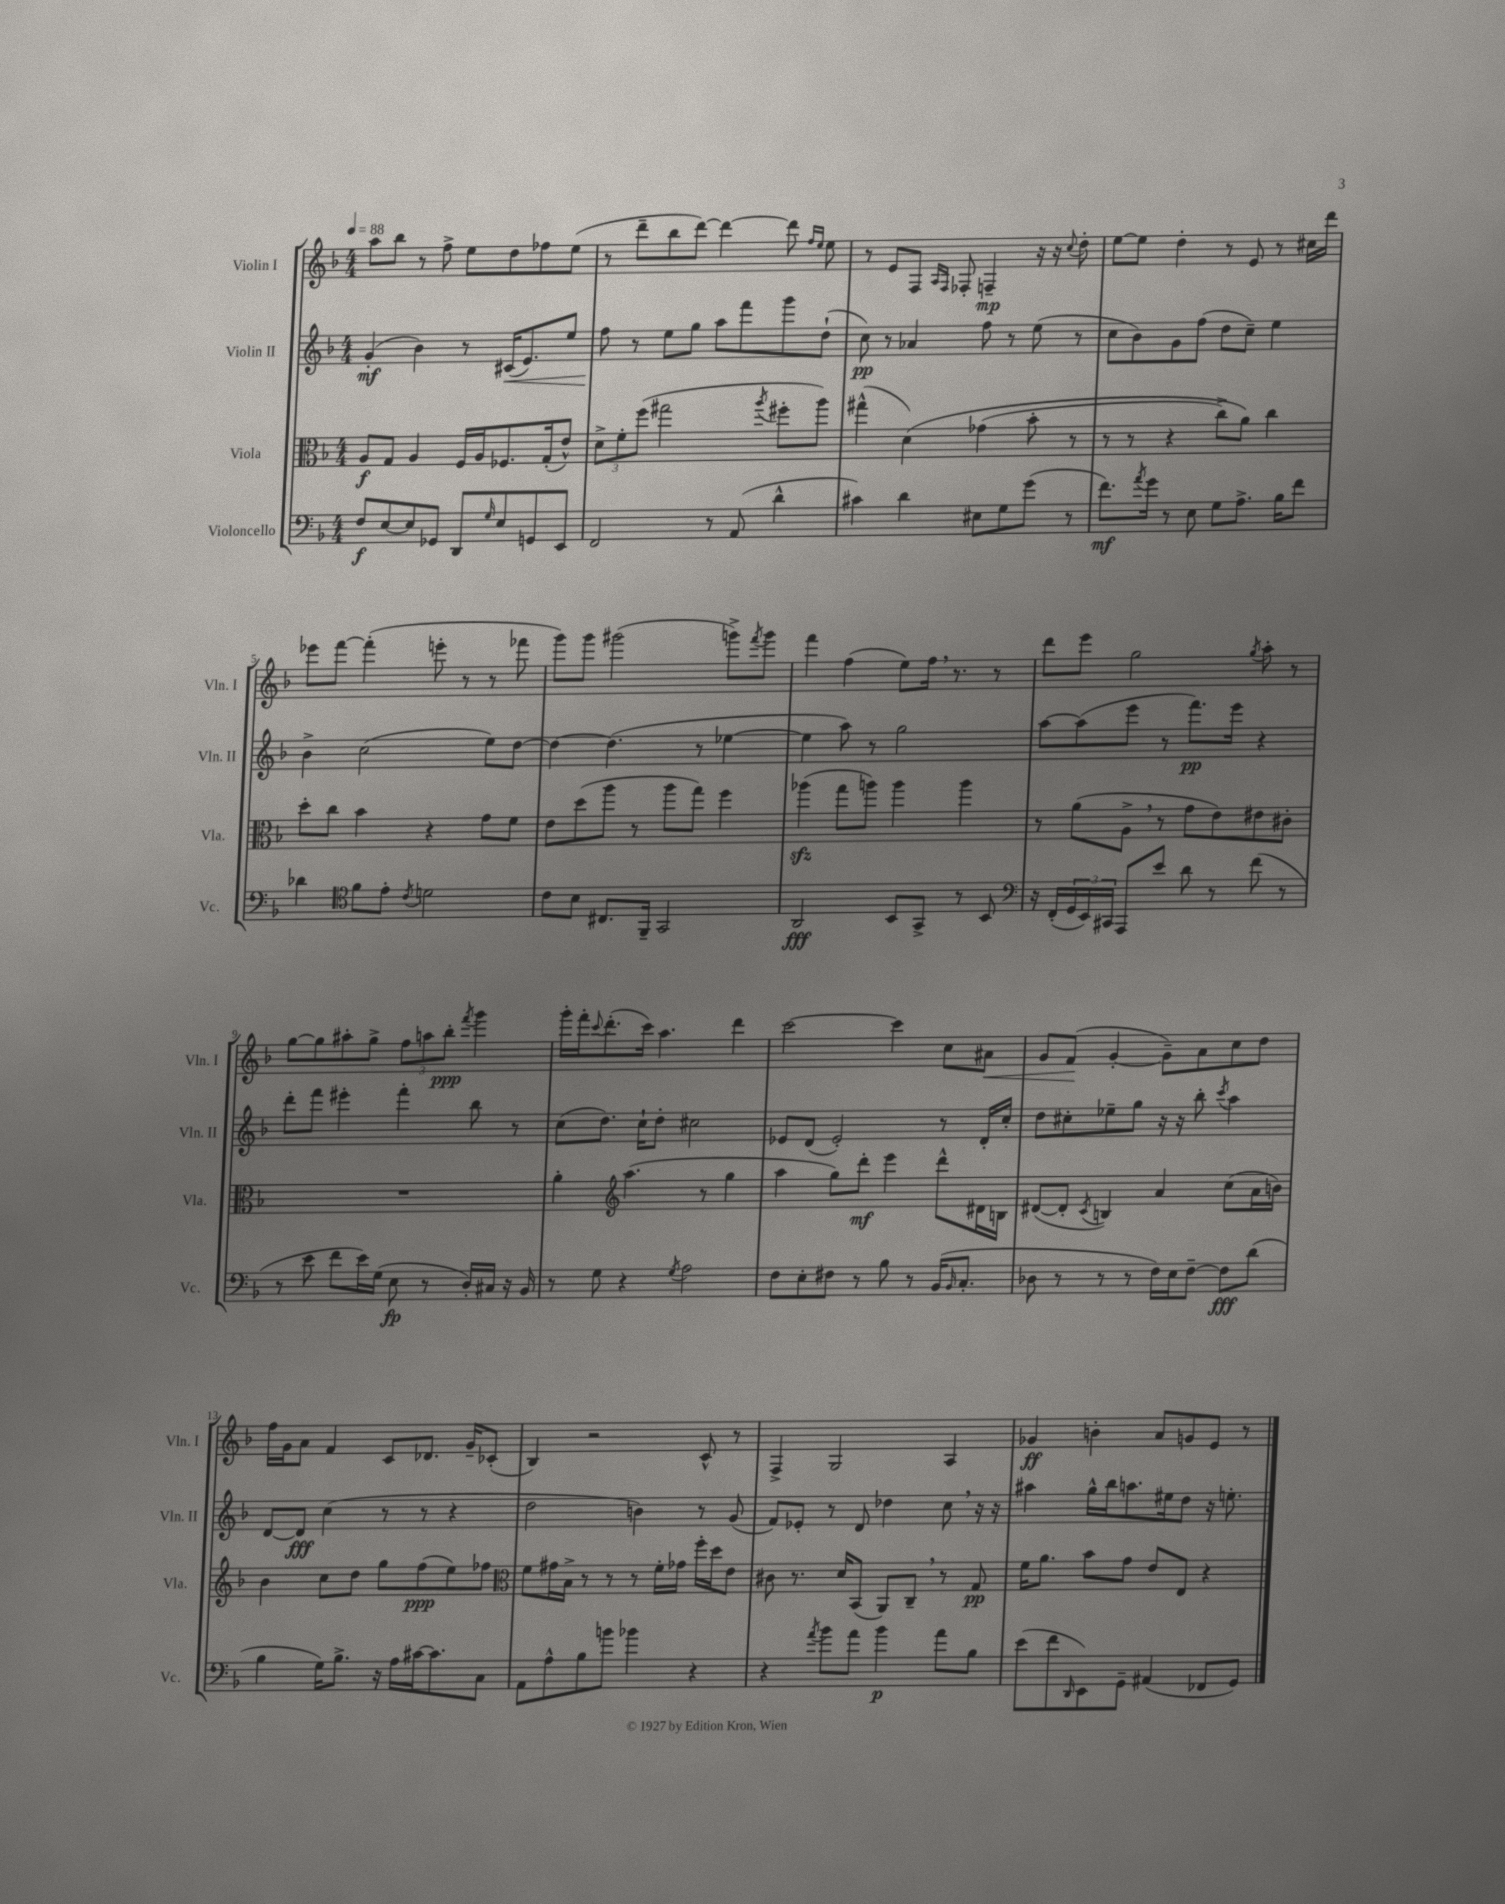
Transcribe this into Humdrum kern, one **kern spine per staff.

**kern	**kern	**kern	**kern
*staff4	*staff3	*staff2	*staff1
*clefF4	*clefC3	*clefG2	*clefG2
*k[b-]	*k[b-]	*k[b-]	*k[b-]
*M4/4	*M4/4	*M4/4	*M4/4
*MM88	*MM88	*MM88	*MM88
8F	8A	(4g'	8aa
[8E	8G	.	8bb-
8E]	4A	4b-)	8r
8GG-	.	.	8ff^
8DD	16F	8r	8ee
.	16A	.	.
16qqG	.	.	.
8E	8.F-	(16c#	8dd
.	.	8.e)	.
8GG	.	.	8ff-
.	(16G'	.	.
8EE	8e^^)	8ee	(8ee
=	=	=	=
2FF	12d^	8ff	8r
.	12f'	.	.
.	.	8r	8ddd~
.	(12ff	.	.
.	2gg#	8ee	8bb-
.	.	8gg	[8ddd)
8r	.	8aa	4ddd_
(8AA	.	8fff	.
.	8qaa	.	.
4d^^	8ff#'	8ggg	8ddd]
.	.	.	16qqff
.	.	.	16qqee
.	8aa)	(8dd`	8ee
=	=	=	=
4c#)	(4gg#^^	8cc)	8r
.	.	8r	8e
4d	&(4d)	4a-	8F
.	.	.	16qqA
.	.	.	16qqF
.	.	.	8F-'
8E#	(4g-	8ff	4F~
8G	.	8r	.
(8g	8b-'	(8ee	16r
.	.	.	16r
.	.	.	8qqcc
8r	8r	8r	8dd'
=	=	=	=
8.f)	8r	8cc	[8ee
.	8r	8b-)	8ee]
8qa	.	.	.
16g	.	.	.
8r	4r	8g	4dd'
8E	.	(8ff	.
8G	8cc^)	8dd	8r
8.A^	8a&)	8cc~)	8e
.	4cc	4ee	8r
16B-	.	.	.
8f	.	.	16cc#
.	.	.	16ddd
=	=	=	=
4d-	8dd'	4b-^	8eee-
.	8cc	.	[8fff
*clefC4	*	*	*
8f	4b-	(2cc	(4fff']
8e'	.	.	.
8qc	.	.	.
2d	4r	.	8eee'
.	.	.	8r
.	8g	8ee)	8r
.	8f	[8dd	8fff-
=	=	=	=
8c	8e	4dd_	8ggg)
8B-	(8dd	.	8ggg
8.C#	8aa	(4.dd]	(2ggg#
.	8r	.	.
16FF~	.	.	.
2GG	8aa	.	.
.	8gg)	8r	.
.	4ff	[4ee-	8ggg^)
.	.	.	8qfff
.	.	.	8ggg
=	=	=	=
2AA	(4aa-	4ee-]	4fff
.	8gg	8aa)	(4ff
.	8aa)	8r	.
8BB-	4aa	2gg	8ee)
8GG^	.	.	16ff
.	.	.	8.r
8r	4aa	.	.
8BB-	.	.	8r
=	=	=	=
*clefF4	*	*	*
16r	8r	[8aa	8ddd
(16FF'	.	.	.
24GG	(8a	(8aa]	8eee
24EE)	.	.	.
24CC#	.	.	.
8AAA	8A^	8eee	2gg
8e	8r	8r	.
8d	8g	8.fff)	.
8r	8e)	.	.
.	.	16eee	.
.	.	.	8qgg
(8f	8e#	4r	8aa'
8r	8c#'	.	8r
=	=	=	=
8r	1r	8ddd'	[8gg
8e	.	8fff	8gg]
8f	.	4eee#'	8aa#'
16e)	.	.	8gg^
(16G	.	.	.
8E	.	4fff'	12ff
.	.	.	12aa
8r	.	.	.
.	.	.	12bb-'
.	.	.	8qfff
16D')	.	8bb-	4ggg
16C#	.	.	.
16r	.	8r	.
16BB-	.	.	.
=	=	=	=
8r	4a'	(8cc	16ggg'
.	.	.	16fff'
.	.	.	8qqccc
8G	.	8.dd)	(8.ddd'
*	*clefG2	*	*
4r	(4.aa	.	.
.	.	16cc`	16ccc)
.	.	8dd'	4.aa
8qG	.	.	.
2A	.	2cc#	.
.	8r	.	.
.	4gg	.	4ddd
=	=	=	=
8F	4aa	8e-	[2ccc
8E'	.	(8d	.
8F#	8gg)	2e-')	.
8r	8ddd'	.	.
8B-	4eee	.	4ccc]
8r	.	.	.
(16BB-	8ddd^^	8r	8cc
16qqBB-	.	.	.
8.C'	.	.	.
.	16d#	16d'	8a#
.	16B	16cc'	.
=	=	=	=
8D-	([8d#	8dd	8g
8r	8d#']	8cc#'	(8f
.	8qc	.	.
8r	4B)	8ee-~	[4g'
8r	.	8gg	.
16F)	4a	16r	8g~])
16E	.	16r	.
[8F~	.	8bb-'	8a
.	.	8qccc	.
8F]	(8cc	4aa	8cc
(8d	16a	.	8dd
.	16b)	.	.
=	=	=	=
4B-	4b-	[8d	16ff
.	.	.	16g
.	.	8d]	8a
16G)	8cc	(4cc	4f
8.B-^	.	.	.
.	8dd	.	.
16r	8gg	8r	8c
16A	.	.	.
[16c#	(8ff	8r	8.d-
8.c#]	.	.	.
.	8ee)	4r	.
.	.	.	16g~
8C	8ff-	.	(8c-'
=	=	=	=
*	*clefC3	*	*
8AA	8f	2dd	4B-)
8A^^	16g#	.	.
.	16B-^	.	.
8B-	8r	.	2r
8b	8r	.	.
4b-	8r	4b)	.
.	16f'	.	.
.	16g-	.	.
4r	16ff'	8r	8c^^
.	16dd	.	.
.	8e	(8g	8r
=	=	=	=
4r	8c#	8f)	4F^
.	8.r	8e-'	.
8qa	.	.	.
8b-	.	8r	2G
.	16d	.	.
8a	(8BB-	8d	.
4b-	8AA)	4dd-	.
.	8C~	.	.
8a	8r	8cc	4A
8B-	8G	16r	.
.	.	16r	.
=	=	=	=
(8e	16f	4aa#	4g-
.	8.a	.	.
8f	.	.	.
16qqDD	.	.	.
8EE)	8b-	16gg^^	4b'
.	.	16bb-	.
8GG~	8g	8.aa	.
(4AA#	8e	.	8a
.	.	16ee#	.
.	8E	8dd	8g
8FF-	4r	16r	8e
.	.	8.ee'	.
8GG)	.	.	8r
==	==	==	==
*-	*-	*-	*-
